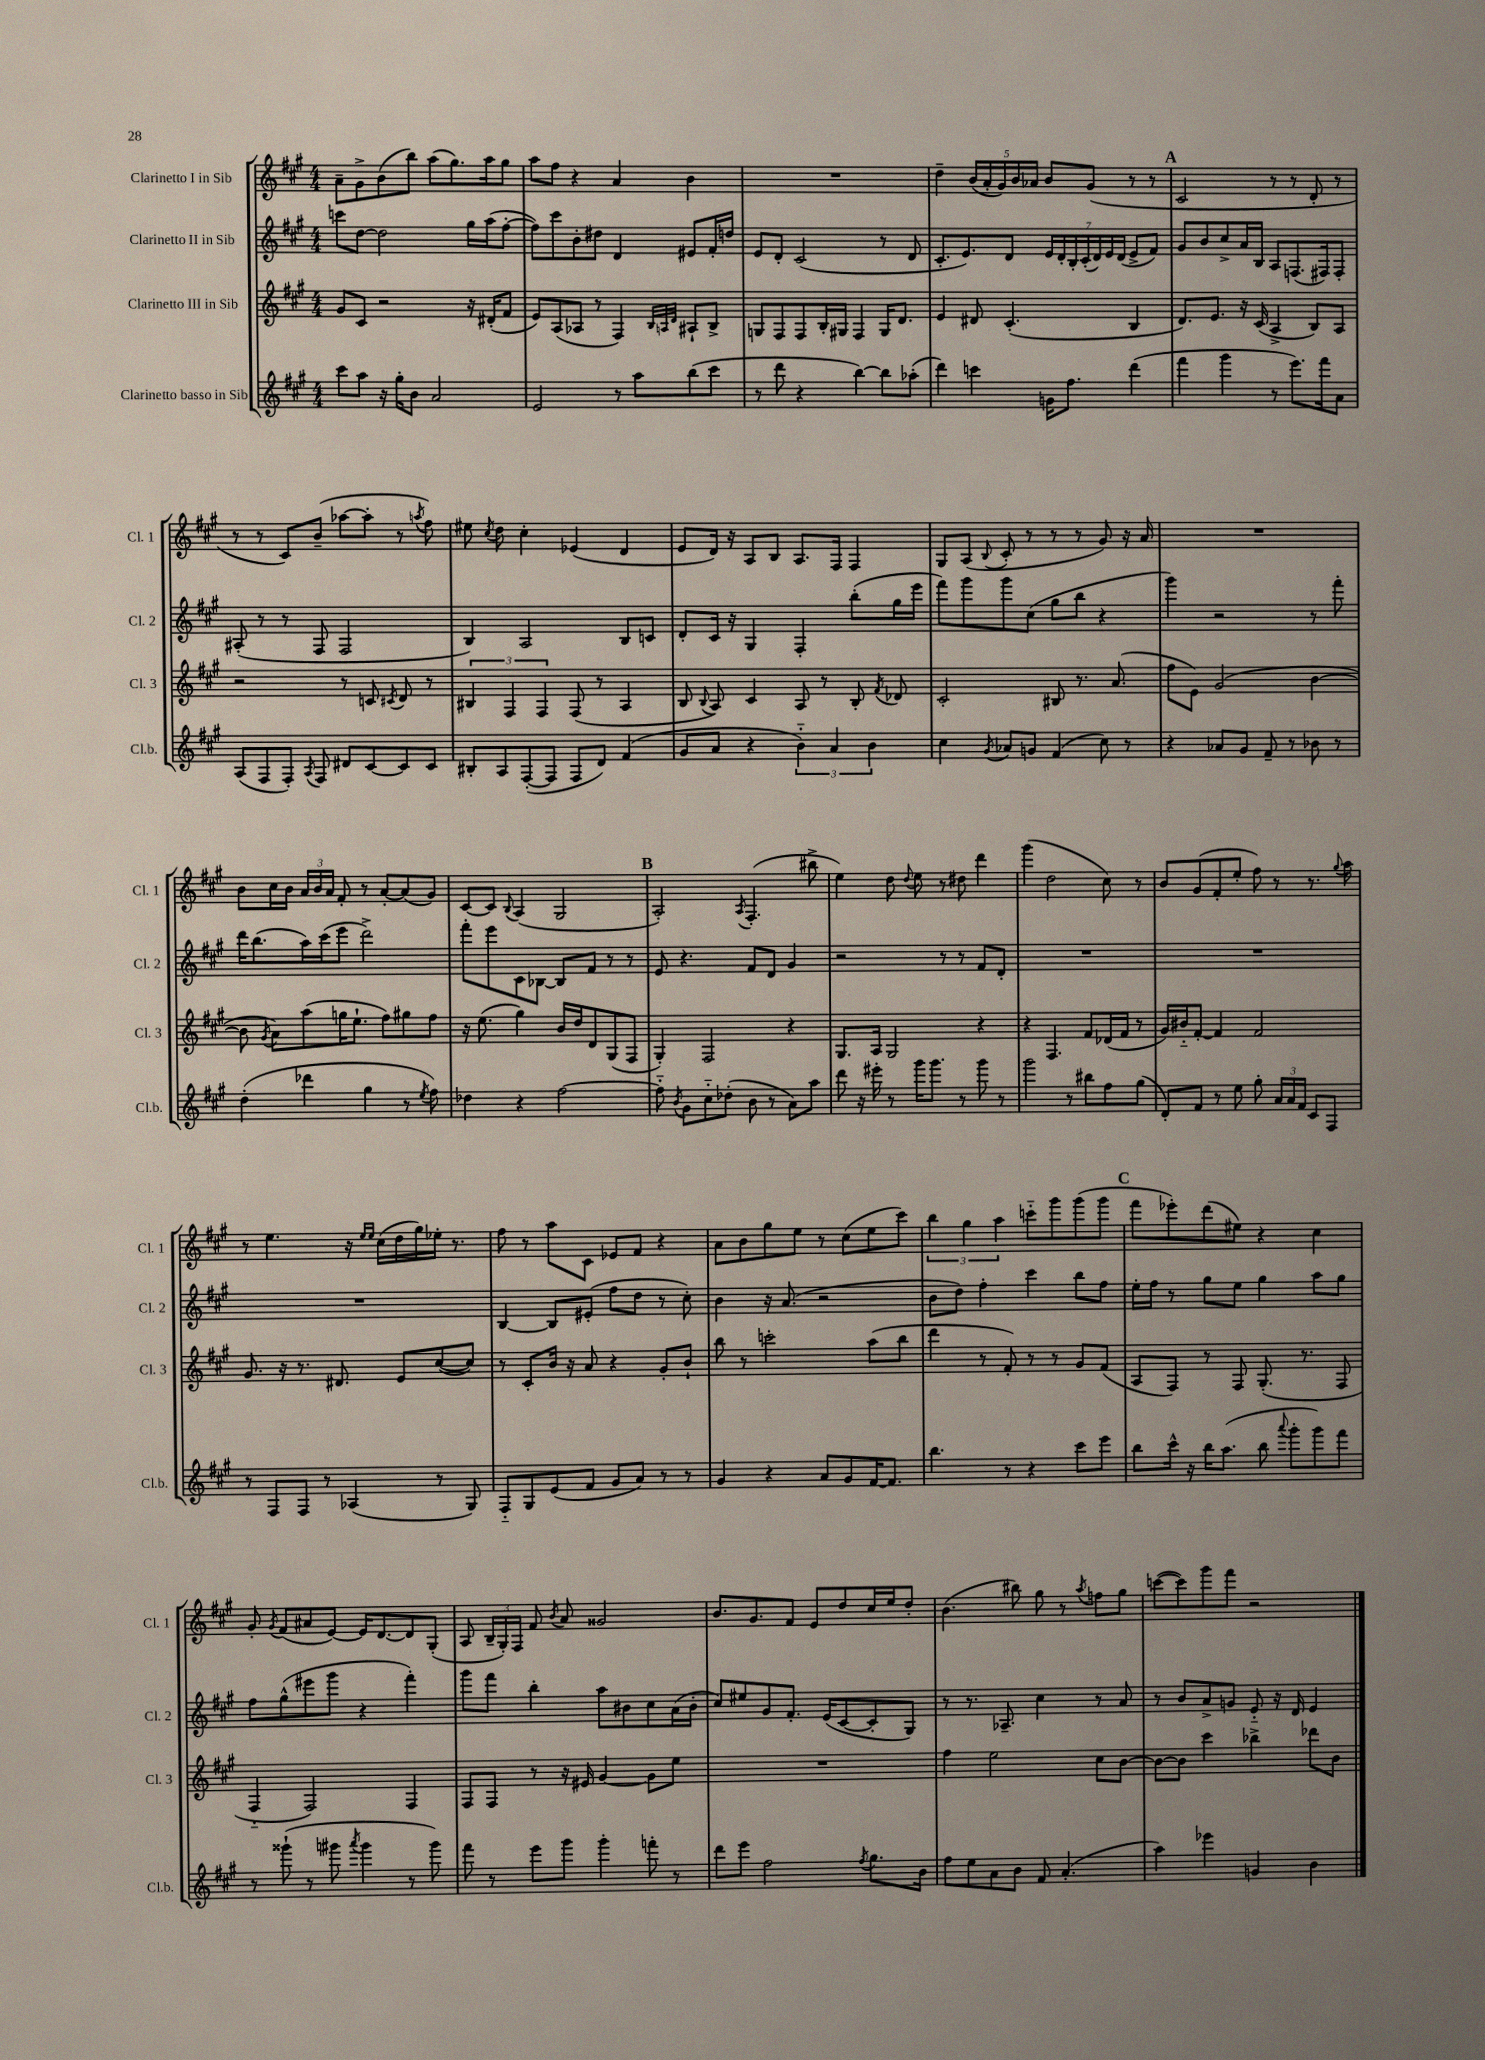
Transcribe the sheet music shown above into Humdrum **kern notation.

**kern	**kern	**kern	**kern
*part4	*part3	*part2	*part1
*staff4	*staff3	*staff2	*staff1
*I"Clarinetto basso in Sib	*I"Clarinetto III in Sib	*I"Clarinetto II in Sib	*I"Clarinetto I in Sib
*I'Cl.b.	*I'Cl. 3	*I'Cl. 2	*I'Cl. 1
*clefG2	*clefG2	*clefG2	*clefG2
*k[f#c#g#]	*k[f#c#g#]	*k[f#c#g#]	*k[f#c#g#]
*M4/4	*M4/4	*M4/4	*M4/4
=1	=1	=1	=1
8ccc#\L	8g#/L	8cccn\L	8a~\L
8aa\J	8c#/J	[8dd\J	8g#^\
16r	2r	2dd\]	(8b\
16gg#'\KL	.	.	.
8b\J	.	.	8bb\J)
2a/	.	.	(8aa\L
.	.	.	8.gg#\)
.	16r	16gg#\LL	.
.	(16d#X'/KL	(16aa\J	16aa\k
.	8f#/J	[8ff#'\J	8gg#\J
=2	=2	=2	=2
2e/	8e/L)	8ff#\L])	8aa\L
.	(8A/	8ccc#\	8ff#\J
.	8A-X/J	8b'\	4r
.	8r	8dd#X\J	.
8r	4F#/)	4d/	4a/
8aa\L	.	.	.
.	32qqB/LLL	.	.
.	32qqAn/	.	.
.	32qqd/JJJ	.	.
(8bb\	8A#X`/L	8e#X/L	4b\
8ccc#\J	8B^/J	16f#'/L	.
.	.	16ddn/JJ	.
=3	=3	=3	=3
8r	8Gn/L	8e/L	1r
8ddd\	8F#/	8d'/J	.
4r	8F#/	(2c#/	.
.	16B'/L	.	.
.	16G#X/JJ	.	.
[4bb\)	4F#/	.	.
8bb\L]	16G#/KL	8r	.
.	8.d/J	.	.
(8aa-X'\J	.	8d/	.
=4	=4	=4	=4
4ddd\)	4e/	8.c#'/L	4dd~\
.	.	8.e/)	.
4cccn\	8d#X/	.	(20b/LL
.	.	.	20a'/
.	.	.	20g#/)
.	(4.c#'/	8d/J	.
.	.	.	20b/
.	.	.	20a-X/JJ
16gn\KL	.	28e/LL	8b/L
.	.	28d'/	.
8.ff#\J	.	.	.
.	.	28B'/	.
.	.	(28c#'/	.
.	.	.	(8g#/J
.	.	28d/)	.
.	.	28e/	.
.	.	(28d/JJ	.
(4ddd\	4B/	8e^/L	8r
.	.	8f#/J)	8r
!!LO:REH:place=s1:t=A
=5	=5	=5	=5
4fff#\	8.d/L)	8g#/L	2c#/
.	.	8b/	.
.	8.e/J	.	.
4ggg#\	.	8cc#^/	.
.	16r	16a/L	.
.	(16c#/	16B/JJ	.
8r	4A^/	8A/L	8r
8.eee\L)	.	(8.Fn/	8r
.	8B/L)	.	8d'/
16fff#\k	.	16F#X/k)	.
8a\J	8A/J	8F#'/J	8r
!!LO:LB:g=z
=6	=6	=6	=6
(8A/L	2r	(8A#X'/	8r
8F#/	.	8r	8r
8F#'/J)	.	8r	8c#/L)
8qA/	.	.	.
8F#/	.	8F#/	(8b~/J
8d#X/L	8r	2F#/	[8aa-X\L
[8c#/	8cn/	.	8aa-'\J]
.	8qc#X/	.	.
8c#/]	8d/	.	8r
.	.	.	8qaan/
8c#/J	8r	.	8ff#\)
=7	=7	=7	=7
8B#X'/L	6B#X/	4B/)	8ee#X\
.	.	.	8qcc#/
8A/	.	.	8dd\
.	6F#/	.	.
([8F#'/	.	2A/	4cc#'\
.	6F#/	.	.
8F#/J]	.	.	.
8F#/L	(8F#/	.	(4e-X/
8d/J)	8r	.	.
(4f#/	4A/	8B/L	4d/
.	.	8cn/J	.
=8	=8	=8	=8
8g#/L	8B/	8d'/L	8e/L
.	8qqB/	.	.
8a/J	8A/)	16c#/Jk	16d/Jk)
.	.	16r	16r
4r	4c#/	4G#/	8A/L
.	.	.	8B/J
6b\)	8A/	4F#'/	8.A/L
.	8r	.	.
6a/	.	.	.
.	.	.	16F#/Jk
.	8B'/	(8bb'\L	4F#/
6b\	.	.	.
.	8qf#/	.	.
.	8d-X/	16gg#\L	.
.	.	16eee\JJ	.
=9	=9	=9	=9
4cc#\	2c#'/	8fff#\L)	8G#/L
.	.	8ggg#\	(8A/J
8qg#/	.	.	8qqB/
8a-X/L	.	8ggg#\	8c#'/
8gn/J	.	(8cc#\J	8r
(4f#/	8B#X/	8gg#\L	8r
.	8.r	8bb\J	8r
8cc#\)	.	4r	8g#/)
.	(8.a/	.	.
8r	.	.	16r
.	.	.	16a/
=10	=10	=10	=10
4r	8ff#\L	4ggg#\)	1r
.	8e\J)	.	.
8a-X/L	(2g#/	2r	.
8g#/J	.	.	.
8f#~/	.	.	.
8r	.	.	.
8b-X\	[4b\	8r	.
8r	.	8fff#'\	.
!!LO:LB:g=z
=11	=11	=11	=11
(4dd'\	8b\]	16ddd\KL	8b\L
.	.	(8.bb\	.
.	8qg#/	.	.
.	8a\L)	.	16cc#\L
.	.	.	16b\JJ
4ddd-X\	(8aa\	16aa\L)	24a/LL
.	.	.	24b/
.	.	(16ccc#\J	.
.	.	.	24a/JJ
.	16ggn\K	8eee\J	8f#'/
.	8.ee`\J	.	.
4gg#\	.	2ddd^\)	8r
.	8ff#\L)	.	[8a'/L
8r	8gg#X\	.	(8a/]
8qee/	.	.	.
8ff#\)	8ff#\J	.	8g#/J)
=12	=12	=12	=12
4dd-X\	16r	8fff#'\L	[8c#/L
.	(8.ee\	.	.
.	.	8eee\	8c#/J]
.	.	.	8qqB/
4r	4gg#\)	8c#\	(4A/
.	.	[8B-X\J	.
[2ff#\	16b/LL	8B-/L]	2G#/
.	16dd/J	.	.
.	8d/	8f#/J	.
.	(8G#/	8r	.
.	8F#/J	8r	.
!!LO:REH:place=s1:t=B
=13	=13	=13	=13
8ff#\]	4G#'/)	8e/	2A'/)
8qb/	.	.	.
8g#\L	.	4.r	.
8cc#\	2F#/	.	.
(8dd-X'\J	.	.	.
.	.	.	8qA/
8b\	.	8f#/L	(4.F#'/
8r	.	8d/J	.
8a\L)	4r	4g#/	.
8aa\J	.	.	8bb#X^\
=14	=14	=14	=14
8ddd\	8.G#/L	2r	4ee\)
16r	.	.	.
16eee#X'\	16A/Jk	.	.
8r	2G#/	.	8dd\
.	.	.	8qqdd/
16ggg#\KL	.	.	8ee\
8.ggg#\J	.	.	.
.	.	8r	8r
8r	.	8r	8dd#X\
8ggg#\	4r	8f#/L	4ddd\
8r	.	8d'/J	.
=15	=15	=15	=15
2ggg#\	4r	1r	(4ggg#\
.	4.F#/	.	2dd\
8r	.	.	.
8bb#X\L	8f#/L	.	.
8ff#\	(16d-X/L	.	8cc#\)
.	16f#/JJ	.	.
(8gg#\J	8r	.	8r
=16	=16	=16	=16
8d'/L)	16g#/LL)	1r	8b/L
.	16b#X/J	.	.
8f#/J	[8f#'/J	.	(8g#/
8r	4f#/]	.	8f#'/
8ee\	.	.	8ee'/J
8gg#'\	2f#/	.	8ff#\)
24a/LL	.	.	8r
24a/	.	.	.
24f#/JJ	.	.	.
8c#/L	.	.	8.r
8F#/J	.	.	.
.	.	.	8qqgg#/
.	.	.	16aa\
!!LO:LB:g=z
=17	=17	=17	=17
8r	8.g#/	1r	8r
8F#/L	.	.	4.ee\
.	16r	.	.
8F#/J	8.r	.	.
8r	.	.	.
.	8.d#X/	.	.
(4A-X/	.	.	16r
.	.	.	16qqee/LL
.	.	.	16qqee/JJ
.	.	.	(16cc#\LL
.	8e/L	.	16dd\
.	.	.	16gg#\)
8r	([8cc#/	.	16ee-X'\JJ
.	.	.	8.r
8G#/)	8cc#/J])	.	.
=18	=18	=18	=18
8F#/L	8r	[4B/	8ff#\
8G#/	8c#'/L	.	8r
(8e/	16b/Jk	8B/L]	8aa\L
.	16r	.	.
8f#/J	8a/	(8e#X'/J	8c#\J
8g#/L	4r	8ff#\L	8e-X/L
8a/J)	.	8dd\J	8f#/J
8r	8g#'/L	8r	4r
8r	8b`/J	8cc#'\)	.
=19	=19	=19	=19
4g#/	8bb\	4b\	8a\L
.	8r	.	8b\
4r	2cccn'\	16r	8gg#\
.	.	(8.a/	.
.	.	.	8ee\J
8a/L	.	2r	8r
8g#/	.	.	(8cc#\L
[16f#/K	(8aa\L	.	8ee\
8.f#/J]	.	.	.
.	8bb\J	.	8ccc#\J)
=20	=20	=20	=20
4.bb\	4ddd\	8b\L	6bb\
.	.	8dd\J)	.
.	.	.	6gg#\
.	8r	4ff#'\	.
.	.	.	6aa\
8r	8f#'/)	.	.
4r	8r	4ccc#\	8cccn\L
.	8r	.	8ggg#\
8ccc#\L	8g#/L	8bb\L	(8ggg#\
8eee\J	(8f#/J	8ff#\J	8ggg#\J
!!LO:REH:place=s1:t=C
=21	=21	=21	=21
8bb\L	8A/L	16ee'\LL	8fff#\L
.	.	16ff#\JJ	.
16ccc#^^\Jk	8F#/J)	8r	8eee-X'\)
16r	.	.	.
16bb\KL	8r	8gg#\L	(8ddd\
(8.aa\J	.	.	.
.	8F#/	8ee\J	8ee#X\J)
8bb\	(8.G#'/	4gg#\	4r
8qqaaa/	.	.	.
8ggg#'\L	.	.	.
.	8.r	.	.
8ggg#\)	.	8aa\L	4cc#\
8fff#\J	8F#/	8gg#\J	.
!!LO:LB:g=z
=22	=22	=22	=22
8r	4F#/	8ff#\L	8g#'/
.	.	.	8qg#/
(8ggg##X`\	.	(8gg#^^\	(8f#/L
8r	2F#/)	8eee#X\	8a#X/
8ggg#X\	.	8ggg#\J	[8e/J)
8qaaa/	.	.	.
4ggg#\	.	4r	16e/KL]
.	.	.	[8.d/
8r	4F#/	4fff#'\)	8d/]
8ggg#\)	.	.	(8G#'/J
=23	=23	=23	=23
8fff#\	8F#/L	8ggg#\L	8A/
8r	8F#/J	8fff#\J	24B~/LL
.	.	.	24G#'/)
.	.	.	24F#/JJ
8eee\L	8r	4bb'\	8f#/
.	.	.	8qb/
8ggg#\J	16r	.	8a/
.	16e#X/	.	.
4ggg#'\	[4g#/	8aa\L	2g##X/
.	.	8b#X\	.
8fffn'\	8g#\L]	8cc#\	.
8r	8ee\J	(16a\L	.
.	.	16b#'\JJ	.
=24	=24	=24	=24
8ddd\L	1r	8cc#/L)	8.b/L
8eee\J	.	8ee#X/	.
.	.	.	8.g#/
2ff#\	.	8g#/	.
.	.	8.f#'/J	8f#/J
.	.	.	8e/L
.	.	(16e/KL	.
.	.	[8c#/	8dd/
8qff#/	.	.	.
8.gg#\L	.	8c#'/]	16cc#/L
.	.	.	16ee/J
.	.	8G#/J)	8dd'/J
16b\Jk	.	.	.
=25	=25	=25	=25
8ff#\L	4ff#\	8r	(4.b\
8ee\	.	8.r	.
8a\	2ee\	.	.
.	.	8.A-X~/	.
8b\J	.	.	8bb#X\)
8f#/	.	4cc#\	8gg#\
(4.a'/	.	.	8r
.	.	.	8qaa/
.	8cc#\L	8r	8ffn\L
.	[8b\J	8a/	8gg#\J
=26	=26	=26	=26
4aa\)	8b\L_	8r	([8cccn\L
.	8b\J]	8b/L	8ccc\])
4eee-X\	4ccc#\	8a^/	8ggg#\
.	.	8gn/J	8fff#\J
4gn/	4bb-X^\	8e/	2r
.	.	16r	.
.	.	16d/	.
4b\	8ddd-X\L	4e/	.
.	8b\J	.	.
==	==	==	==
*-	*-	*-	*-
